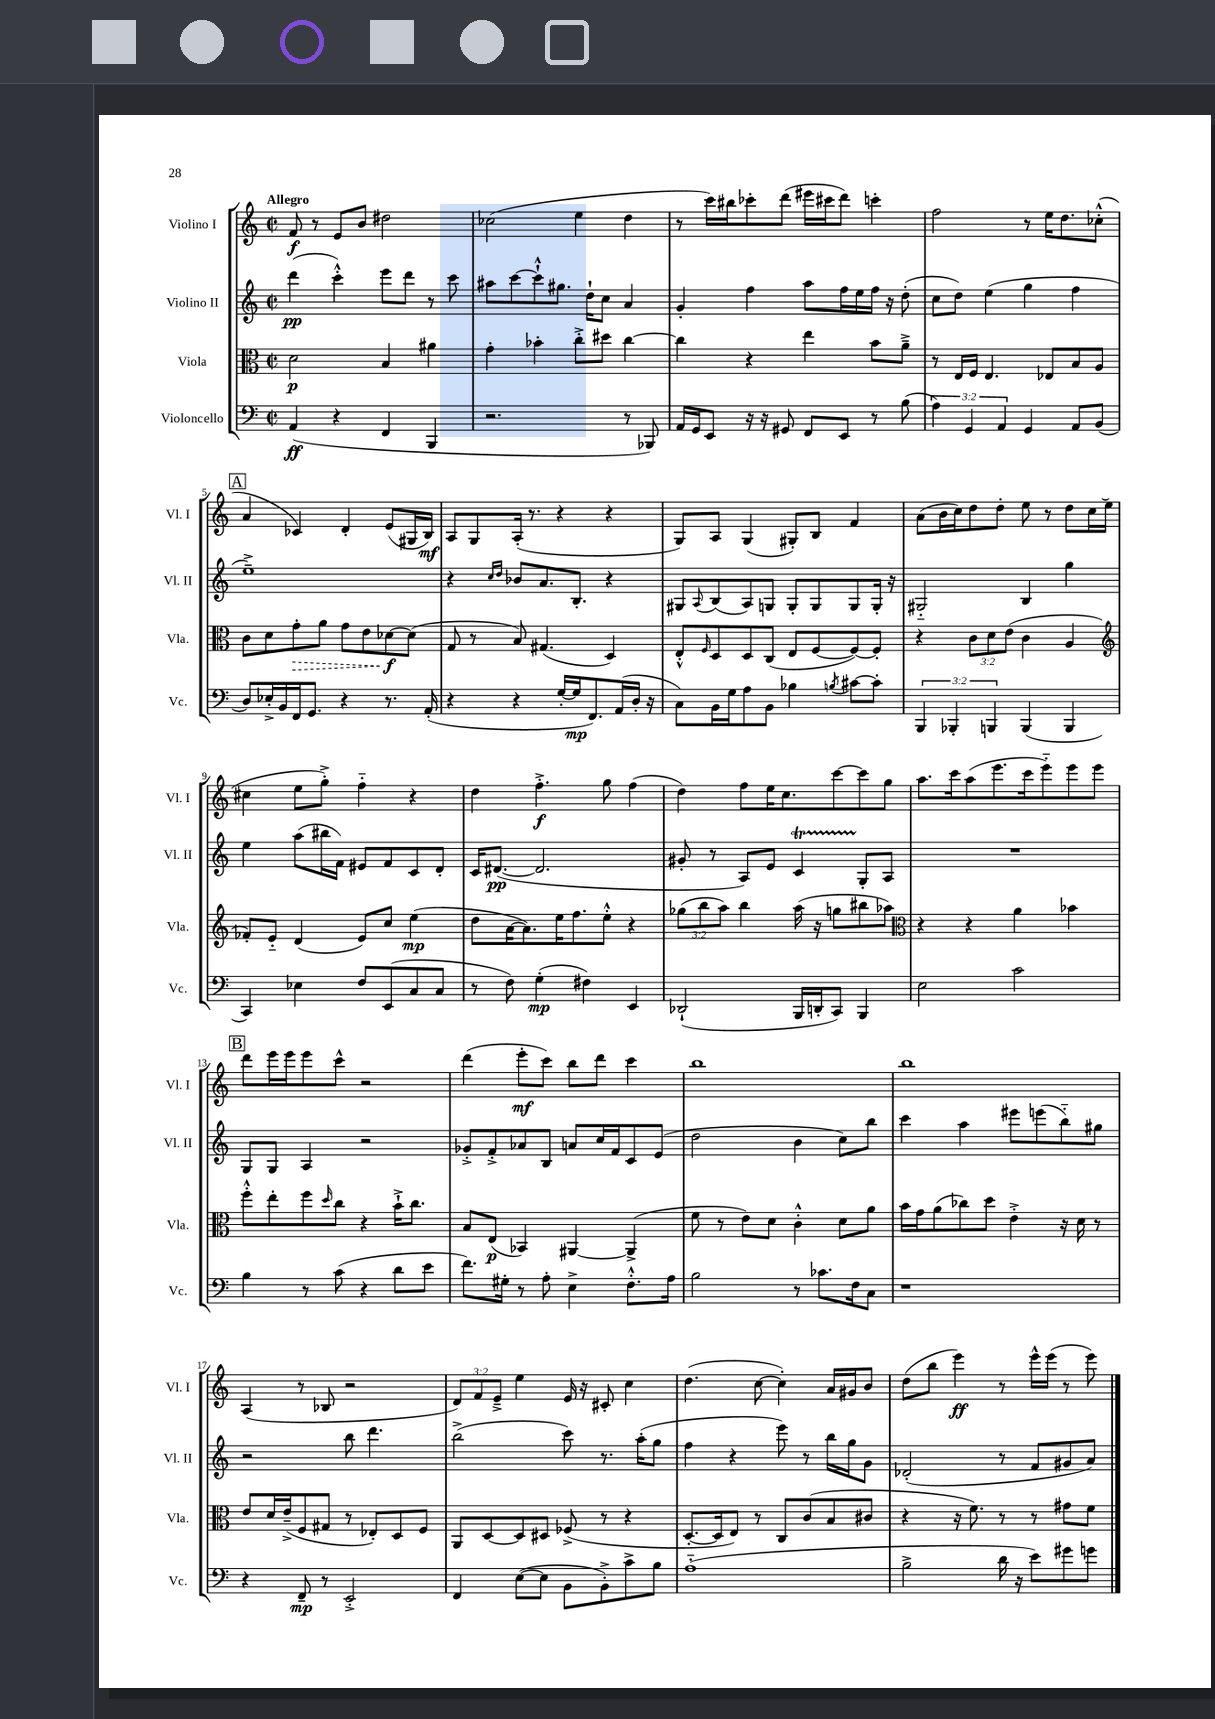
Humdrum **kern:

**kern	**dynam	**kern	**dynam	**kern	**dynam	**kern	**dynam
*part4	*part4	*part3	*part3	*part2	*part2	*part1	*part1
*staff4	*staff4	*staff3	*staff3	*staff2	*staff2	*staff1	*staff1
*I"Violoncello	*	*I"Viola	*	*I"Violino II	*	*I"Violino I	*
*I'Vc.	*	*I'Vla.	*	*I'Vl. II	*	*I'Vl. I	*
*clefF4	*	*clefC3	*	*clefG2	*	*clefG2	*
*k[]	*	*k[]	*	*k[]	*	*k[]	*
*M2/2	*	*M2/2	*	*M2/2	*	*M2/2	*
*met(c|)	*	*met(c|)	*	*met(c|)	*	*met(c|)	*
=1	=1	=1	=1	=1	=1	=1	=1
!	!	!	!	!	!	!LO:TX:a:B:t=Allegro	!
(4AA/	ff	2d\	p	(4ddd\	pp	8f/	f
.	.	.	.	.	.	8r	.
4r	.	.	.	4ccc'^^\)	.	8e/L	.
.	.	.	.	.	.	8b/J	.
4FF/	.	4B/	.	8eee\L	.	2dd#X\	.
.	.	.	.	8ddd\J	.	.	.
4BBB/	.	4a#X\	.	8r	.	.	.
.	.	.	.	8ccc\	.	.	.
=2	=2	=2	=2	=2	=2	=2	=2
2.r	.	4g'\	.	8aa#X\L	.	(2cc-X\	.
.	.	.	.	[8ccc\	.	.	.
.	.	4b-X'\	.	8ccc`^^\]	.	.	.
.	.	.	.	8.gg#X\J	.	.	.
.	.	8cc'^\L	.	.	.	4ee\	.
.	.	.	.	16dd`\KL	.	.	.
.	.	8dd#X\J	.	8cc\J	.	.	.
8r	.	[4cc\	.	4a/	.	4dd\	.
8BBB-X/)	.	.	.	.	.	.	.
=3	=3	=3	=3	=3	=3	=3	=3
16AA/LL	.	4cc\]	.	4g'/	.	8r	.
16GG/J	.	.	.	.	.	.	.
8EE/J	.	.	.	.	.	16ccc\LL)	.
.	.	.	.	.	.	16bb#X\J	.
16r	.	4r	.	4ff\	.	8ccc-X'\	.
16r	.	.	.	.	.	.	.
8GG#X/	.	.	.	.	.	(8ddd\J	.
8FF/L	.	4ee\	.	8aa\L	.	16eee#X\LL	.
.	.	.	.	.	.	16ccc#X\J	.
8EE/J	.	.	.	16ff\L	.	8ddd\J)	.
.	.	.	.	16ee\	.	.	.
8r	.	8b\L	.	16ff\JJ	.	4cccn'\	.
.	.	.	.	16r	.	.	.
(8B\	.	8a~^\J	.	(8dd'\	.	.	.
=4	=4	=4	=4	=4	=4	=4	=4
6A\)	.	8r	.	8cc\L	.	2ff\	.
.	.	16E/LL	.	8dd\J)	.	.	.
6GG/	.	.	.	.	.	.	.
.	.	16F/JJ	.	.	.	.	.
.	.	4.E/	.	(4ee\	.	.	.
6AA/	.	.	.	.	.	.	.
4GG/	.	.	.	4gg\	.	8r	.
.	.	8E-X/L	.	.	.	16ee\KL	.
.	.	.	.	.	.	8.dd\	.
8AA/L	.	8B/	.	4ff\	.	.	.
(8BB/J	.	8A/J	.	.	.	(8cc-X'^^\J	.
!!LO:LB:g=z
!!LO:REH:place=s1:t=A
=5	=5	=5	=5	=5	=5	=5	=5
8D/L)	.	8c\L	.	1ee~^)	.	4a/	.
16E-X'^/L	.	8d\	.	.	.	.	.
16BB/	.	.	.	.	.	.	.
!	!	!	!LO:HP:b	!	!	!	!
16FF/J	.	8g'\	>	.	.	4c-X/)	.
8.GG/J	.	.	.	.	.	.	.
.	.	8a\J	.	.	.	.	.
4r	.	8g\L	.	.	.	4d'/	.
.	.	8e\	.	.	.	.	.
8.r	.	[8d-X\	f	.	.	(8e/L	.
.	.	(8d-\J]	]	.	.	16G#X/L	.
(16AA'/	.	.	.	.	.	16B/JJ)	mf
=6	=6	=6	=6	=6	=6	=6	=6
4r	.	8G/	.	4r	.	8A/L	.
.	.	8r	.	.	.	8G/	.
.	.	.	.	16qqcc/LL	.	.	.
.	.	.	.	16qqdd/JJ	.	.	.
4r	.	8B/)	.	8b-X/L	.	(16A'/Jk	.
.	.	.	.	.	.	8.r	.
.	.	(4.G#X/	.	8.a/	.	.	.
[16G'/LL	.	.	.	.	.	4r	.
16G/J]	mp	.	.	8.B'/J	.	.	.
8.FF/)	.	.	.	.	.	.	.
.	.	4D/)	.	4r	.	4r	.
(16AA/L	.	.	.	.	.	.	.
16D'/JJ	.	.	.	.	.	.	.
16r	.	.	.	.	.	.	.
=7	=7	=7	=7	=7	=7	=7	=7
8C\L)	.	8E'^^/L	.	8G#X/L	.	8G/L)	.
.	.	16qqF/	.	8qqA/	.	.	.
16BB\L	.	8D/	.	(8B/	.	8A/J	.
16G\J	.	.	.	.	.	.	.
8A\	.	8D/	.	8A/)	.	(4G/	.
8BB\J	.	(8C/J	.	8Gn/J	.	.	.
4B-X\	.	8E/L	.	8G'/L	.	8G#X'/L)	.
.	.	[8F/	.	8G/	.	8B/J	.
8qBn/	.	.	.	.	.	.	.
[8c#X\L	.	8F/_)	.	8G/	.	4f/	.
8c#'\J]	.	8F'/J]	.	16G'/Jk	.	.	.
.	.	.	.	16r	.	.	.
=8	=8	=8	=8	=8	=8	=8	=8
6BBB/	.	4r	.	2G#X/	.	(8a\L	.
.	.	.	.	.	.	16b\L	.
6BBB-X'/	.	.	.	.	.	.	.
.	.	.	.	.	.	16cc\J)	.
.	.	12c\L	.	.	.	8dd\	.
6BBBn/	.	12d\	.	.	.	.	.
.	.	.	.	.	.	8dd'\J	.
.	.	(12e\J	.	.	.	.	.
(4BBB/	.	4c\	.	4B/	.	8ee\	.
.	.	.	.	.	.	8r	.
4BBB/	.	4A/	.	4gg\	.	8dd\L	.
.	.	.	.	.	.	16cc\L	.
.	.	.	.	.	.	(16ee\JJ	.
!!LO:LB:g=z
=9	=9	=9	=9	=9	=9	=9	=9
*	*	*clefG2	*	*	*	*	*
4CC/)	.	8f-X'/L)	.	4ee\	.	4cc#X\	.
.	.	8e/J	.	.	.	.	.
4E-X\	.	(4d/	.	(8aa\L	.	8ee\L	.
.	.	.	.	16bb#X\L	.	8gg'^\J)	.
.	.	.	.	16f\JJ)	.	.	.
8F/L	.	8e/L)	.	8e#X/L	.	4ff\	.
(8EE/	.	8cc/J	.	8f/	.	.	.
8C/	.	(4ee\	mp	8c/	.	4r	.
8C/J	.	.	.	8d'/J	.	.	.
=10	=10	=10	=10	=10	=10	=10	=10
8r	.	8dd\L	.	16c/KL	.	4dd\	.
.	.	.	.	([8.d#X/J	pp	.	.
8F\)	.	[16a\K	.	.	.	.	.
.	.	8.a\])	.	.	.	.	.
(4G'\	mp	.	.	2.d#/]	.	4.ff'^\	f
.	.	16ee\K	.	.	.	.	.
.	.	8.ff\	.	.	.	.	.
4F#X\)	.	.	.	.	.	.	.
.	.	8ee'^^\J	.	.	.	8gg\	.
4EE/	.	4r	.	.	.	(4ff\	.
=11	=11	=11	=11	=11	=11	=11	=11
(2DD-X`/	.	(12gg-X\L	.	8g#X'/	.	4dd\)	.
.	.	12bb\	.	.	.	.	.
.	.	.	.	8r	.	.	.
.	.	12aa\J)	.	.	.	.	.
.	.	4bb\	.	8A/L)	.	8ff\L	.
.	.	.	.	8e/J	.	16ee\K	.
.	.	.	.	.	.	8.cc\	.
16BBB/LL	.	(16aa\	.	4cT/	.	.	.
16DDn'/J	.	16r	.	.	.	.	.
8CC/J)	.	8ggn\L	.	.	.	[8ccc\	.
4BBB/	.	8bb#X\	.	8G'/L	.	8ccc\]	.
.	.	8aa-X\J)	.	8A/J	.	8gg\J	.
=12	=12	=12	=12	=12	=12	=12	=12
*	*	*clefC3	*	*	*	*	*
2E\	.	4r	.	1r	.	8.aa\L	.
.	.	.	.	.	.	16ccc\k	.
.	.	4r	.	.	.	(8aa\	.
.	.	.	.	.	.	8.eee\	.
2c\	.	4a\	.	.	.	.	.
.	.	.	.	.	.	16ccc\k	.
.	.	.	.	.	.	8eee\)	.
.	.	4b-X\	.	.	.	8eee\	.
.	.	.	.	.	.	8eee\J	.
!!LO:LB:g=z
!!LO:REH:place=s1:t=B
=13	=13	=13	=13	=13	=13	=13	=13
4B\	.	8ff'^^\L	.	8G/L	.	8ddd\L	.
.	.	8ee'\	.	8G/J	.	16eee\L	.
.	.	.	.	.	.	16eee\J	.
8r	.	8ff\	.	4A/	.	8eee\	.
.	.	16qqdd/	.	.	.	.	.
(8c\	.	8cc\J	.	.	.	8ccc^^\J	.
4r	.	4r	.	2r	.	2r	.
8d\L	.	16b`^\KL	.	.	.	.	.
.	.	8.cc\J	.	.	.	.	.
8e\J	.	.	.	.	.	.	.
=14	=14	=14	=14	=14	=14	=14	=14
8.f\L)	.	8B/L	.	8g-X'^/L	.	(4ddd\	.
.	.	(8E/J	p	8f'^/	.	.	.
16G#X'\Jk	.	.	.	.	.	.	.
8r	.	4BB-X/)	.	8a-X/	.	8eee'\L	mf
8A'\	.	.	.	8B/J	.	8ccc\J)	.
4E^\	.	[4AA#X/	.	8an/L	.	8bb\L	.
.	.	.	.	16cc/L	.	8ddd\J	.
.	.	.	.	16f/J	.	.	.
8.F'^^\L	.	(4AA#^/]	.	8c/	.	4ccc\	.
.	.	.	.	(8e/J	.	.	.
16A\Jk	.	.	.	.	.	.	.
=15	=15	=15	=15	=15	=15	=15	=15
2B\	.	8f\	.	2dd\	.	1bb	.
.	.	8r	.	.	.	.	.
.	.	8e\L)	.	.	.	.	.
.	.	8d\J	.	.	.	.	.
8r	.	4c'^^\	.	4b\	.	.	.
8.c-X\L	.	.	.	.	.	.	.
.	.	8d\L	.	8cc\L)	.	.	.
16F\k	.	.	.	.	.	.	.
8C\J	.	8a\J	.	8bb\J	.	.	.
=16	=16	=16	=16	=16	=16	=16	=16
1r	.	16b\LL	.	4ccc\	.	1bb	.
.	.	16g\J	.	.	.	.	.
.	.	(8a\	.	.	.	.	.
.	.	8cc-X\)	.	4aa\	.	.	.
.	.	8dd\J	.	.	.	.	.
.	.	4e'^\	.	8eee#X\L	.	.	.
.	.	.	.	(8eeen\	.	.	.
.	.	16r	.	8bb\)	.	.	.
.	.	16d\	.	.	.	.	.
.	.	8r	.	8gg#X\J	.	.	.
!!LO:LB:g=z
=17	=17	=17	=17	=17	=17	=17	=17
4r	.	8e/L	.	2r	.	(4A/	.
.	.	16d/L	.	.	.	.	.
.	.	(16e~^/J	.	.	.	.	.
8FF~/	mp	8F/	.	.	.	8r	.
8r	.	8G#X/J	.	.	.	8B-X/	.
2EE'^/	.	8r	.	8bb\	.	2r	.
.	.	8E-X'/L)	.	4.ddd\	.	.	.
.	.	8D/	.	.	.	.	.
.	.	8F/J	.	.	.	.	.
=18	=18	=18	=18	=18	=18	=18	=18
4FF/	.	8AA/L	.	(2bb^\	.	12d/L)	.
.	.	.	.	.	.	12f/	.
.	.	[8D/	.	.	.	.	.
.	.	.	.	.	.	12e~^/J	.
([8E\L	.	8D/]	.	.	.	4ee\	.
8E\J]	.	8D#X/J	.	.	.	.	.
8BB\L	.	(8F-X^/	.	8ccc\)	.	16e/	.
.	.	.	.	.	.	16r	.
8BB'^\)	.	8r	.	8.r	.	8c#X'/	.
8c^\	.	4r	.	.	.	4cc\	.
.	.	.	.	(16aa'\KL	.	.	.
8B\J	.	.	.	8gg\J	.	.	.
=19	=19	=19	=19	=19	=19	=19	=19
(1A	.	[8.D'/L	.	4ff\	.	(4.dd\	.
.	.	16D/k]	.	.	.	.	.
.	.	8E/J)	.	4r	.	.	.
.	.	8r	.	.	.	[8cc\	.
.	.	8C/L	.	8eee\)	.	4cc'\])	.
.	.	(8c/	.	8r	.	.	.
.	.	8B/	.	16bb\LL	.	16a/LL	.
.	.	.	.	16gg\J	.	16g#X/J	.
.	.	8c#X/J	.	8g\J	.	8b/J	.
=20	=20	=20	=20	=20	=20	=20	=20
2B^\	.	4r	.	(2d-X'/	.	(8dd\L	.
.	.	.	.	.	.	8bb\J	.
.	.	16r	.	.	.	4eee\)	ff
.	.	8.f\)	.	.	.	.	.
16d\	.	8r	.	8r	.	8r	.
16r	.	.	.	.	.	.	.
8e\L)	.	8r	.	8f/L	.	16eee^^\LL	.
.	.	.	.	.	.	(16eee\JJ	.
8g#X\	.	8g#X\L	.	8g#X/	.	8r	.
8gn\J	.	8f\J	.	8a/J)	.	8eee\)	.
==	==	==	==	==	==	==	==
*-	*-	*-	*-	*-	*-	*-	*-
